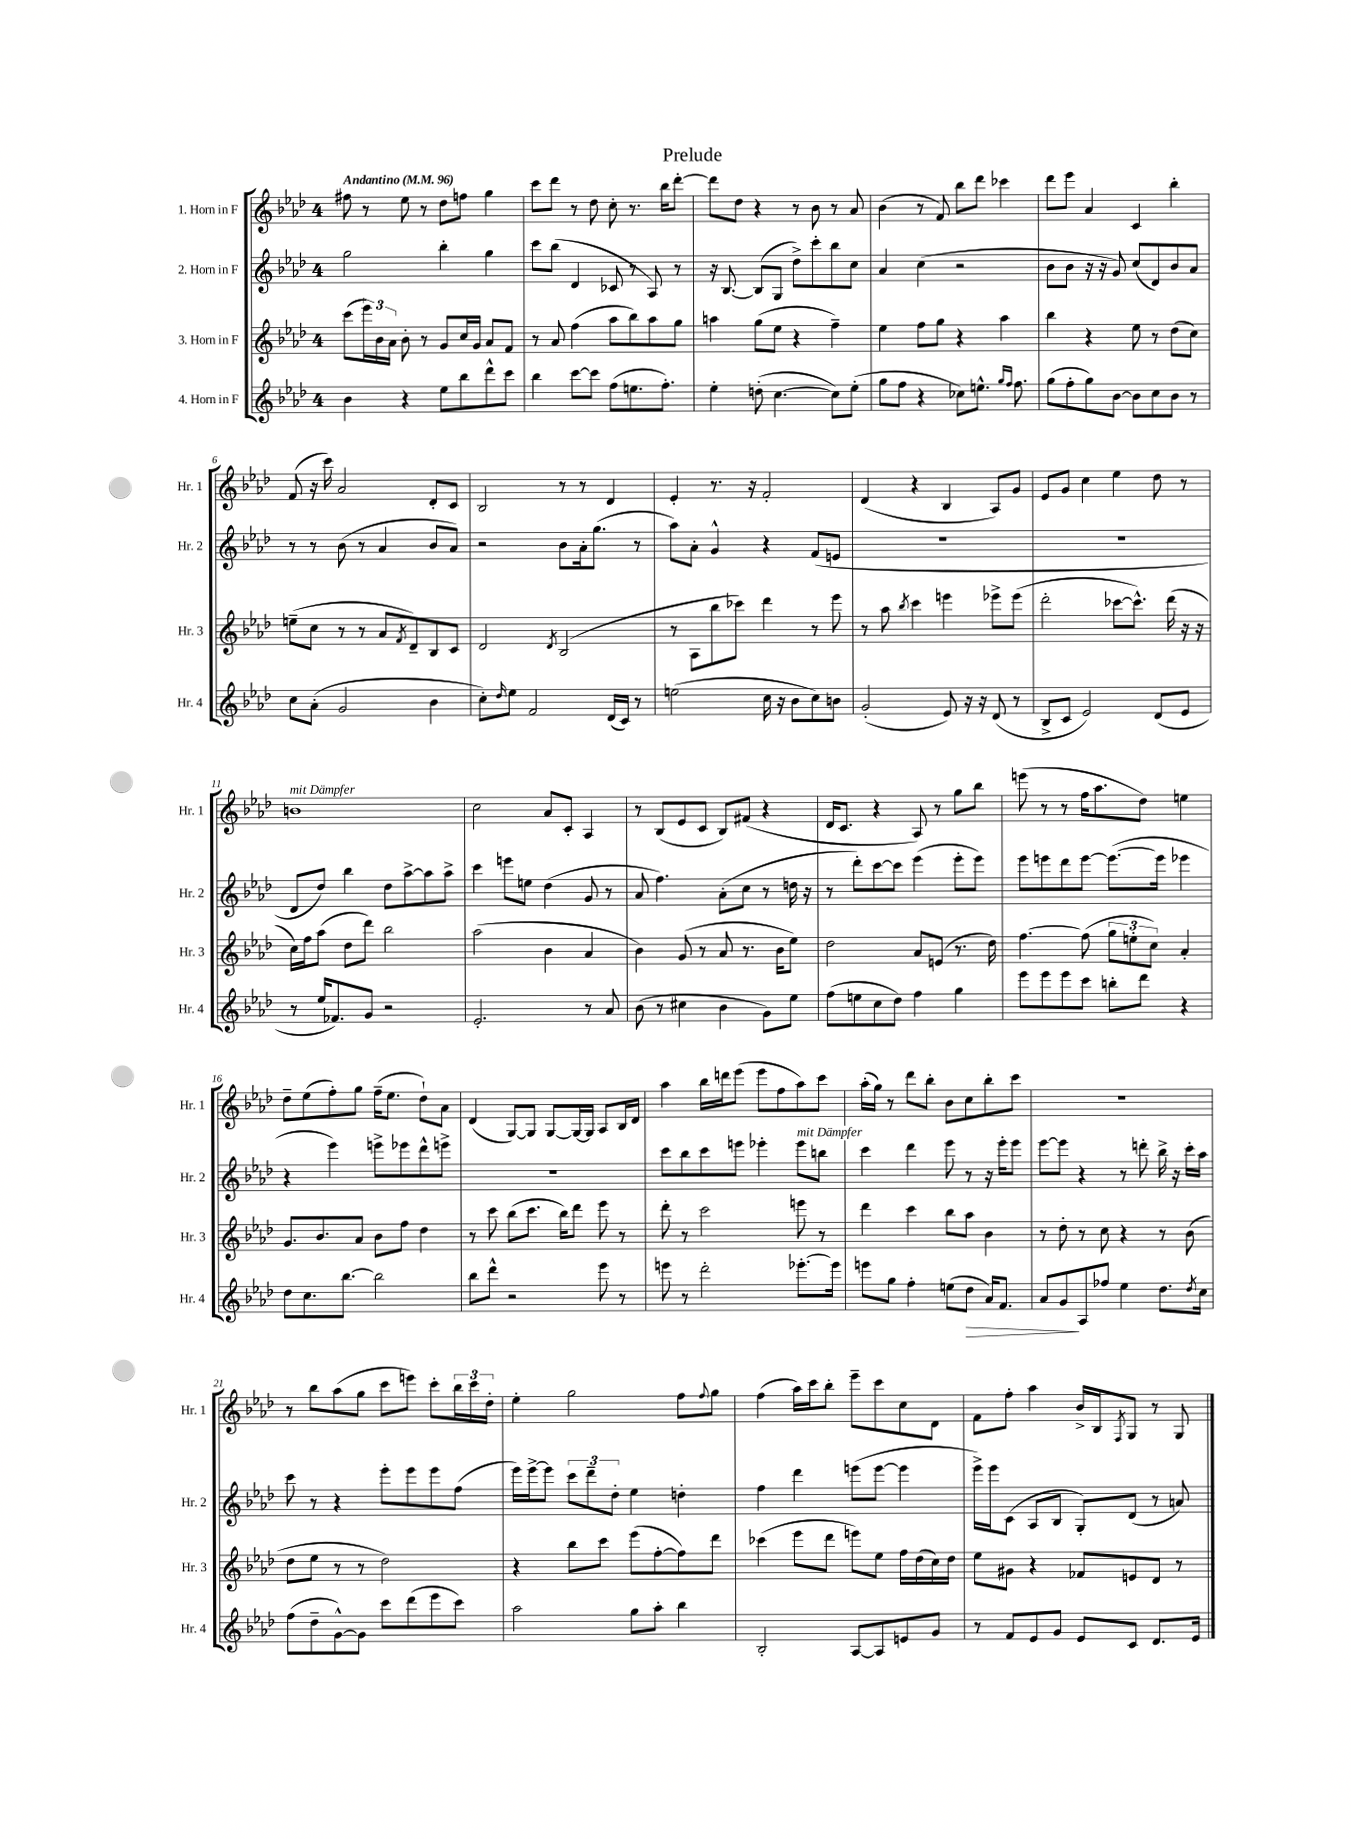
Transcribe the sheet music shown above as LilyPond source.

\header { title = "Prelude" }
<<
\new StaffGroup <<
\new Staff = "s0" \with { instrumentName = "1. Horn in F" shortInstrumentName = "Hr. 1" } {
    \clef treble \key aes \major \once \override Staff.TimeSignature.style = #'single-digit \time 4/4 \tempo "Andantino" 4 = 96
    fis''8 r8 ees''8 r8 des''8 f''8 g''4 |
    c'''8 des'''8 r8 des''8 c''8-. r8. bes''16 des'''8~-. |
    des'''8 des''8 r4 r8 bes'8 r8 aes'8 |
    bes'4( r8 f'8) bes''8 des'''8 ces'''4 |
    des'''8 ees'''8 aes'4 c'4 bes''4-. |
    f'8( r16 c'''16) aes'2 des'8-. c'8 |
    bes2 r8 r8 des'4 |
    ees'4-. r8. r16 f'2-. |
    des'4( r4 bes4 aes8) g'8 |
    ees'8 g'8 c''4 ees''4 des''8 r8 |
    b'1^\markup { \italic "mit Dämpfer" } |
    c''2 aes'8 c'8-. aes4 |
    r8 bes8( ees'8 c'8 bes8) fis'8( r4 |
    des'16 c'8. r4 aes8) r8 g''8 bes''8 |
    e'''8( r8 r8 f''16 aes''8. des''8) e''4 |
    des''8-- ees''8( f''8-.) g''8 f''16--( ees''8. des''8-!) aes'8 |
    des'4( g8~) g8 g8~ g16~ g16 aes8 bes16 des'16 |
    aes''4 bes''16 d'''16 ees'''8( ees'''8 f''8 aes''8) c'''8 |
    aes''16-.( g''16) r8 des'''8 bes''8-. bes'8 c''8 bes''8-. c'''8 |
    R1 |
    r8 bes''8 aes''8( g''8 c'''8 e'''8) c'''8-. \tuplet 3/2 { bes''16 c'''16 des''16-. } |
    ees''4-. g''2 f''8 \appoggiatura { f''8 } g''8 |
    f''4( aes''16) c'''16 bes''8-. ees'''8-- c'''8 c''8 des'8 |
    f'8 f''8-. aes''4 bes'16-> bes16 \acciaccatura { f8 } g8 r8 g8 \bar "|." |
}
\new Staff = "s1" \with { instrumentName = "2. Horn in F" shortInstrumentName = "Hr. 2" } {
    \clef treble \key aes \major \once \override Staff.TimeSignature.style = #'single-digit \time 4/4
    g''2 bes''4-. g''4 |
    c'''8 bes''8( des'4 ces'8 r8 aes8) r8 |
    r16 bes8.~ bes8( g8 des''8->) c'''8-. bes''8 c''8 |
    aes'4 c''4( r2 |
    bes'8 bes'8 r16 r16 g'8) c''8( des'8) bes'8 aes'8 |
    r8 r8 bes'8( r8 aes'4 bes'8 aes'8) |
    r2 bes'8 aes'16-. g''8.( r8 |
    aes''8) aes'8-. g'4-^ r4 f'8( e'8 |
    R1 |
    r1 |
    des'8 des''8) bes''4 des''8 aes''8~-> aes''8 aes''8-> |
    c'''4 e'''8 e''8 des''4( g'8 r8 |
    aes'8 f''4.) aes'8-.( c''8 r8 d''16 r16 |
    r8 des'''8-.) c'''8~ c'''8 ees'''4( ees'''8-. ees'''8) |
    ees'''8 e'''8 des'''8 e'''8~ e'''8.~( e'''16 ees'''4 |
    r4 ees'''4) e'''8-> ees'''8 des'''8-^ e'''8-> |
    R1 |
    c'''8 bes''8 c'''8 e'''8 ees'''4-. ees'''8^\markup { \italic "mit Dämpfer" } b''8 |
    c'''4 des'''4 ees'''8 r8 r16 ees'''16-. ees'''8 |
    ees'''8~ ees'''8 r4 r8 d'''8-. bes''16-> r16 c'''16-. aes''16 |
    c'''8 r8 r4 ees'''8-. ees'''8 ees'''8 f''8( |
    ees'''16) ees'''16~-> ees'''8 \tuplet 3/2 { c'''8 des'''8-- des''8-. } ees''4 d''4-. |
    f''4 des'''4 e'''8( e'''8~ e'''4 |
    ees'''16->) ees'''16 c'8( aes8 bes8 g8-.) des'8( r8 a'8) \bar "|." |
}
\new Staff = "s2" \with { instrumentName = "3. Horn in F" shortInstrumentName = "Hr. 3" } {
    \clef treble \key aes \major \once \override Staff.TimeSignature.style = #'single-digit \time 4/4
    c'''8( \tuplet 3/2 { ees'''16) bes'16 aes'16 } bes'8-. r8 g'8 c''16 g'16 aes'8 f'8 |
    r8 aes'8 f''4( aes''8 bes''8) aes''8 g''8 |
    a''4 g''8( ees''8 r4 f''4--) |
    ees''4 f''8 g''8 r4 aes''4 |
    bes''4 r4 ees''8 r8 des''8( c''8) |
    e''8--( c''8 r8 r8 aes'8 \acciaccatura { f'8 } des'8--) bes8 c'8 |
    des'2 \acciaccatura { des'8 } bes2( |
    r8 aes8 bes''8 ces'''8) des'''4 r8 ees'''8 |
    r8 aes''8 \acciaccatura { bes''8 } c'''4 e'''4 ees'''8-> ees'''8( |
    des'''2-. ces'''8~ ces'''8.-^) des'''16( r16 r16 |
    c''16) f''16 aes''8( des''8 des'''8) bes''2 |
    aes''2( bes'4 aes'4 |
    bes'4) g'8( r8 aes'8 r8. bes'16 ees''8) |
    des''2 aes'8 e'8( r8. des''16) |
    f''4.~ f''8( \tuplet 3/2 { g''8 e''8-. c''8) } aes'4-. |
    g'8. bes'8. aes'8 bes'8 f''8 des''4 |
    r8 c'''8 bes''8( c'''8. bes''16) des'''8 ees'''8 r8 |
    des'''8-. r8 c'''2 e'''8 r8 |
    des'''4 c'''4 bes''8 aes''8 bes'4 |
    r8 des''8-. r8 c''8 r4 r8 bes'8( |
    des''8 ees''8 r8 r8 des''2) |
    r4 bes''8 c'''8 ees'''8( f''8~-. f''8) des'''8 |
    ces'''4( ees'''8 des'''8 e'''8) ees''8 f''16 des''16( c''16) des''16 |
    ees''8 gis'8 r4 fes'8 e'8 des'8 r8 \bar "|." |
}
\new Staff = "s3" \with { instrumentName = "4. Horn in F" shortInstrumentName = "Hr. 4" } {
    \clef treble \key aes \major \once \override Staff.TimeSignature.style = #'single-digit \time 4/4
    bes'4 r4 ees''8 bes''8 des'''8-^ c'''8 |
    bes''4 c'''8~ c'''8 f''8( e''8. f''8.-.) |
    ees''4-. d''8-.( c''4.~ c''8) ees''8-.( |
    g''8 f''8 r4 ces''8) e''8.-^ \grace { g''16 f''16 } f''8. |
    g''8( f''8-. g''8) bes'8~ bes'8 c''8 bes'8 r8 |
    c''8 aes'8-.( g'2 bes'4 |
    c''8-.) \grace { des''16 } ees''8 f'2 des'16( c'16) r8 |
    e''2( c''16 r16 bes'8 c''8) b'8 |
    g'2-.( ees'8) r16 r16 des'8( r8 |
    bes8-> c'8 ees'2) des'8( ees'8 |
    r8 ees''16 fes'8.) g'8 r2 |
    ees'2.-. r8 aes'8 |
    bes'8( r8 cis''4 bes'4 g'8) ees''8 |
    f''8( e''8 c''8 des''8) f''4 g''4 |
    ees'''8 ees'''8 ees'''8 c'''8 b''8-. des'''8 r4 |
    des''8 c''8. bes''8.~ bes''2 |
    bes''8 des'''8-^ r2 ees'''8 r8 |
    e'''8 r8 des'''2-. ees'''8.~-. ees'''16 |
    e'''8 g''8 f''4-. e''8( des''8\> aes'16) f'8. |
    aes'8 g'8\! aes8 fes''8 ees''4 des''8. \acciaccatura { des''8 } c''16 |
    f''8( des''8-- g'8~-^) g'8 c'''8 des'''8( ees'''8 c'''8) |
    aes''2 g''8 aes''8-. bes''4 |
    bes2-. aes8~ aes8 e'8 g'8 |
    r8 f'8 ees'8 g'8 ees'8 c'8 des'8. ees'16 \bar "|." |
}
>>
>>
